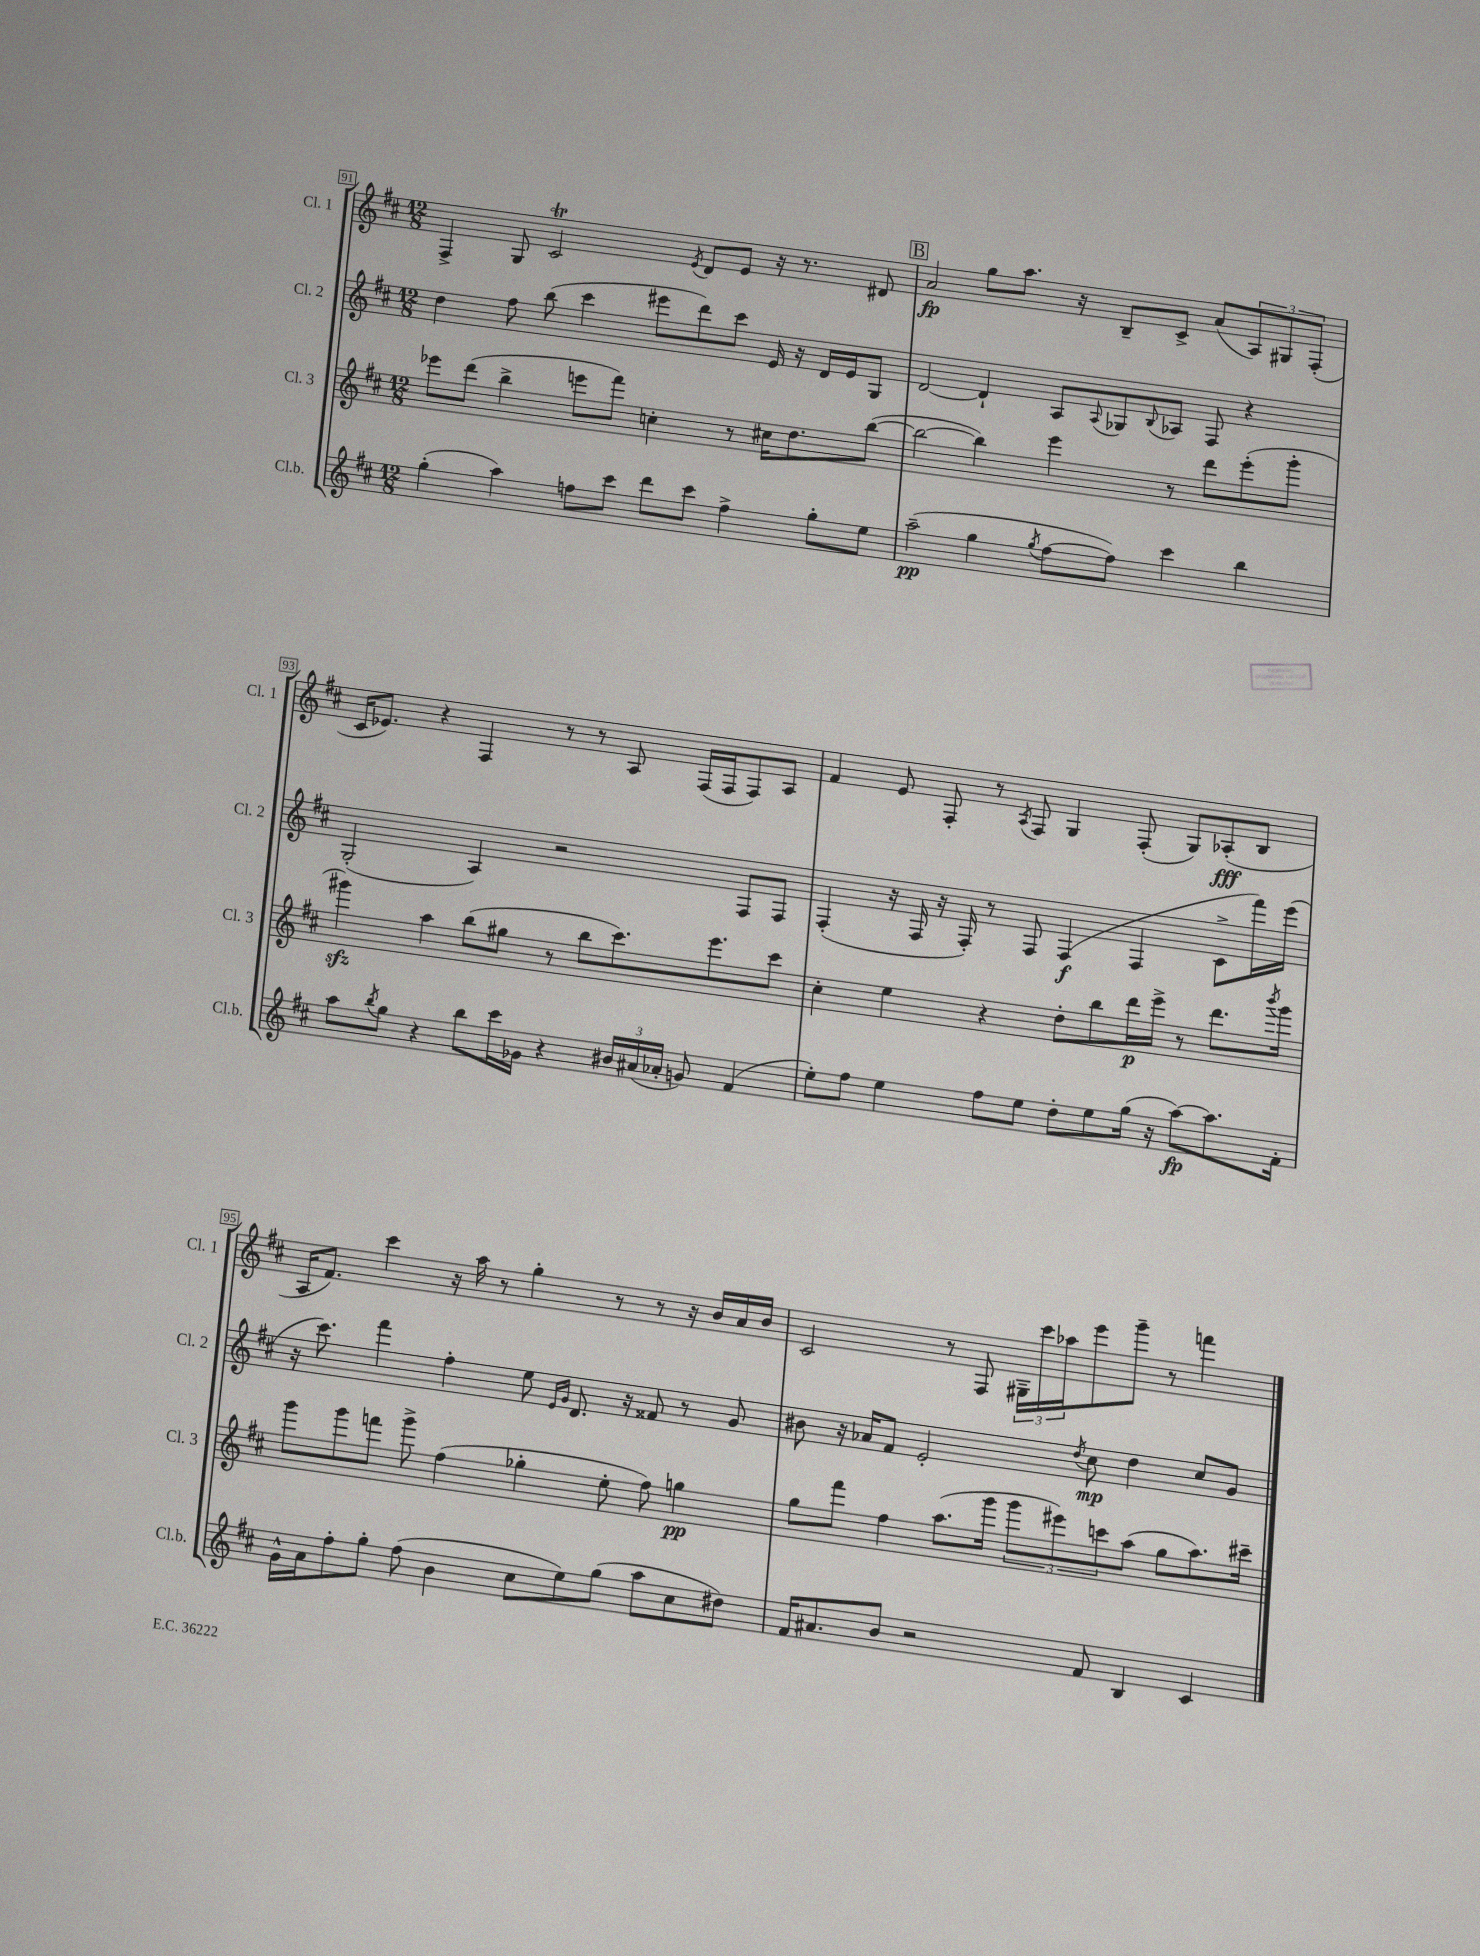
<<
\new StaffGroup <<
\new Staff = "s0" \with { instrumentName = "Cl. 1" shortInstrumentName = "Cl. 1" } {
    \clef treble \key d \major \numericTimeSignature \time 12/8
    fis4-> g8 cis'2\trill \acciaccatura { e'8 } d'8 e'8 r16 r8. dis'8 |
    \mark \markup { \box "B" } a'2\fp g''8 a''8. r16 b8-- cis'8-> a'8( \tuplet 3/2 { a8) gis8 fis8-.( } |
    cis'16 ees'8.) r4 fis4 r8 r8 a8 fis16( fis16 fis8) a8 |
    fis'4 e'8 fis8-. r8 \acciaccatura { a8 } fis8 g4 fis8-.( g8) aes8-.\fff( b8 |
    a16 fis'8.) cis'''4 r16 a''16 r8 g''4-. r8 r8 r16 b'16 a'16 b'16 |
    cis'2 r8 fis8 \tuplet 3/2 { gis16-- cis'''16 aes''16 } e'''8 g'''8-- r8 f'''4 \bar "|." |
}
\new Staff = "s1" \with { instrumentName = "Cl. 2" shortInstrumentName = "Cl. 2" } {
    \clef treble \key d \major \numericTimeSignature \time 12/8
    d''4 fis''8 b''8( cis'''4 eis'''8 d'''8) cis'''8 e'16 r16 d'16 e'16 g8 |
    \mark \markup { \box "B" } d'2~ d'4-! a8 \appoggiatura { a8 } ges8 \appoggiatura { b8 } aes8 fis8 r4 |
    g2-.( a4) r2 fis8 fis8 |
    fis4-.( r16 fis16 r16 fis16-.) r8 fis8 fis4\f( fis4 cis'8-> fis'''16) e'''16( |
    r16 cis'''8.) fis'''4 fis''4-. e''8 \grace { e'16 g'16 } d'8. r16 fisis'8 r8 g'8 |
    bis'8 r16 aes'16 fis'8 e'2-. \acciaccatura { d''8 } cis''8\mp d''4 cis''8 g'8 \bar "|." |
}
\new Staff = "s2" \with { instrumentName = "Cl. 3" shortInstrumentName = "Cl. 3" } {
    \clef treble \key d \major \numericTimeSignature \time 12/8
    ees'''8 d'''8( b''4-> e'''8 fis'''8) c''4-. r8 cis''16 d''8. b''8~( |
    \mark \markup { \box "B" } b''2~ b''4) e'''4 r8 d'''8 e'''8-.( g'''8-. |
    gis'''4\sfz) a''4 b''8( gis''8 r8 b''8 cis'''8.) e'''8. cis'''8 |
    cis''4-. e''4 r4 d''8-. b''8 d'''16\p e'''16-> r8 d'''8. \acciaccatura { b'''8 } g'''16 |
    g'''8 g'''8 f'''8 g'''8-> fis''4( ges''4-. e''8-. fis''8) g''4\pp |
    g''8 fis'''8 fis''4 a''8.( g'''16 \tuplet 3/2 { g'''8 eis'''8) c'''8 } a''8( g''8 a''8.) cis'''16-- \bar "|." |
}
\new Staff = "s3" \with { instrumentName = "Cl.b." shortInstrumentName = "Cl.b." } {
    \clef treble \key d \major \numericTimeSignature \time 12/8
    g''4-.( a''4) f''8 cis'''8 d'''8 cis'''8 f''4-> g''8-. e''8 |
    \mark \markup { \box "B" } a''2--\pp( g''4 \acciaccatura { g''8 } fis''8~ fis''8) cis'''4 b''4 |
    a''8 \acciaccatura { b''8 } g''8 r4 b''8 cis'''16 ges'16 r4 \tuplet 3/2 { bis'16 ais'16( aes'16-. } g'8) fis'4( |
    e''8-.) fis''8 e''4 fis''8 e''8 d''8-. e''8 g''16( r16 a''8~\fp) a''8. fis'16-. |
    g'16-^ a'16 fis''8-. g''8-. fis''8( b'4 cis''8 e''8) g''8( a''8 cis''8 dis''8) |
    fis'16 ais'8. b'8 r2 fis'8 b4 cis'4 \bar "|." |
}
>>
>>
\layout { \context { \Score currentBarNumber = #91 \override BarNumber.stencil = #(make-stencil-boxer 0.1 0.3 ly:text-interface::print) } }
